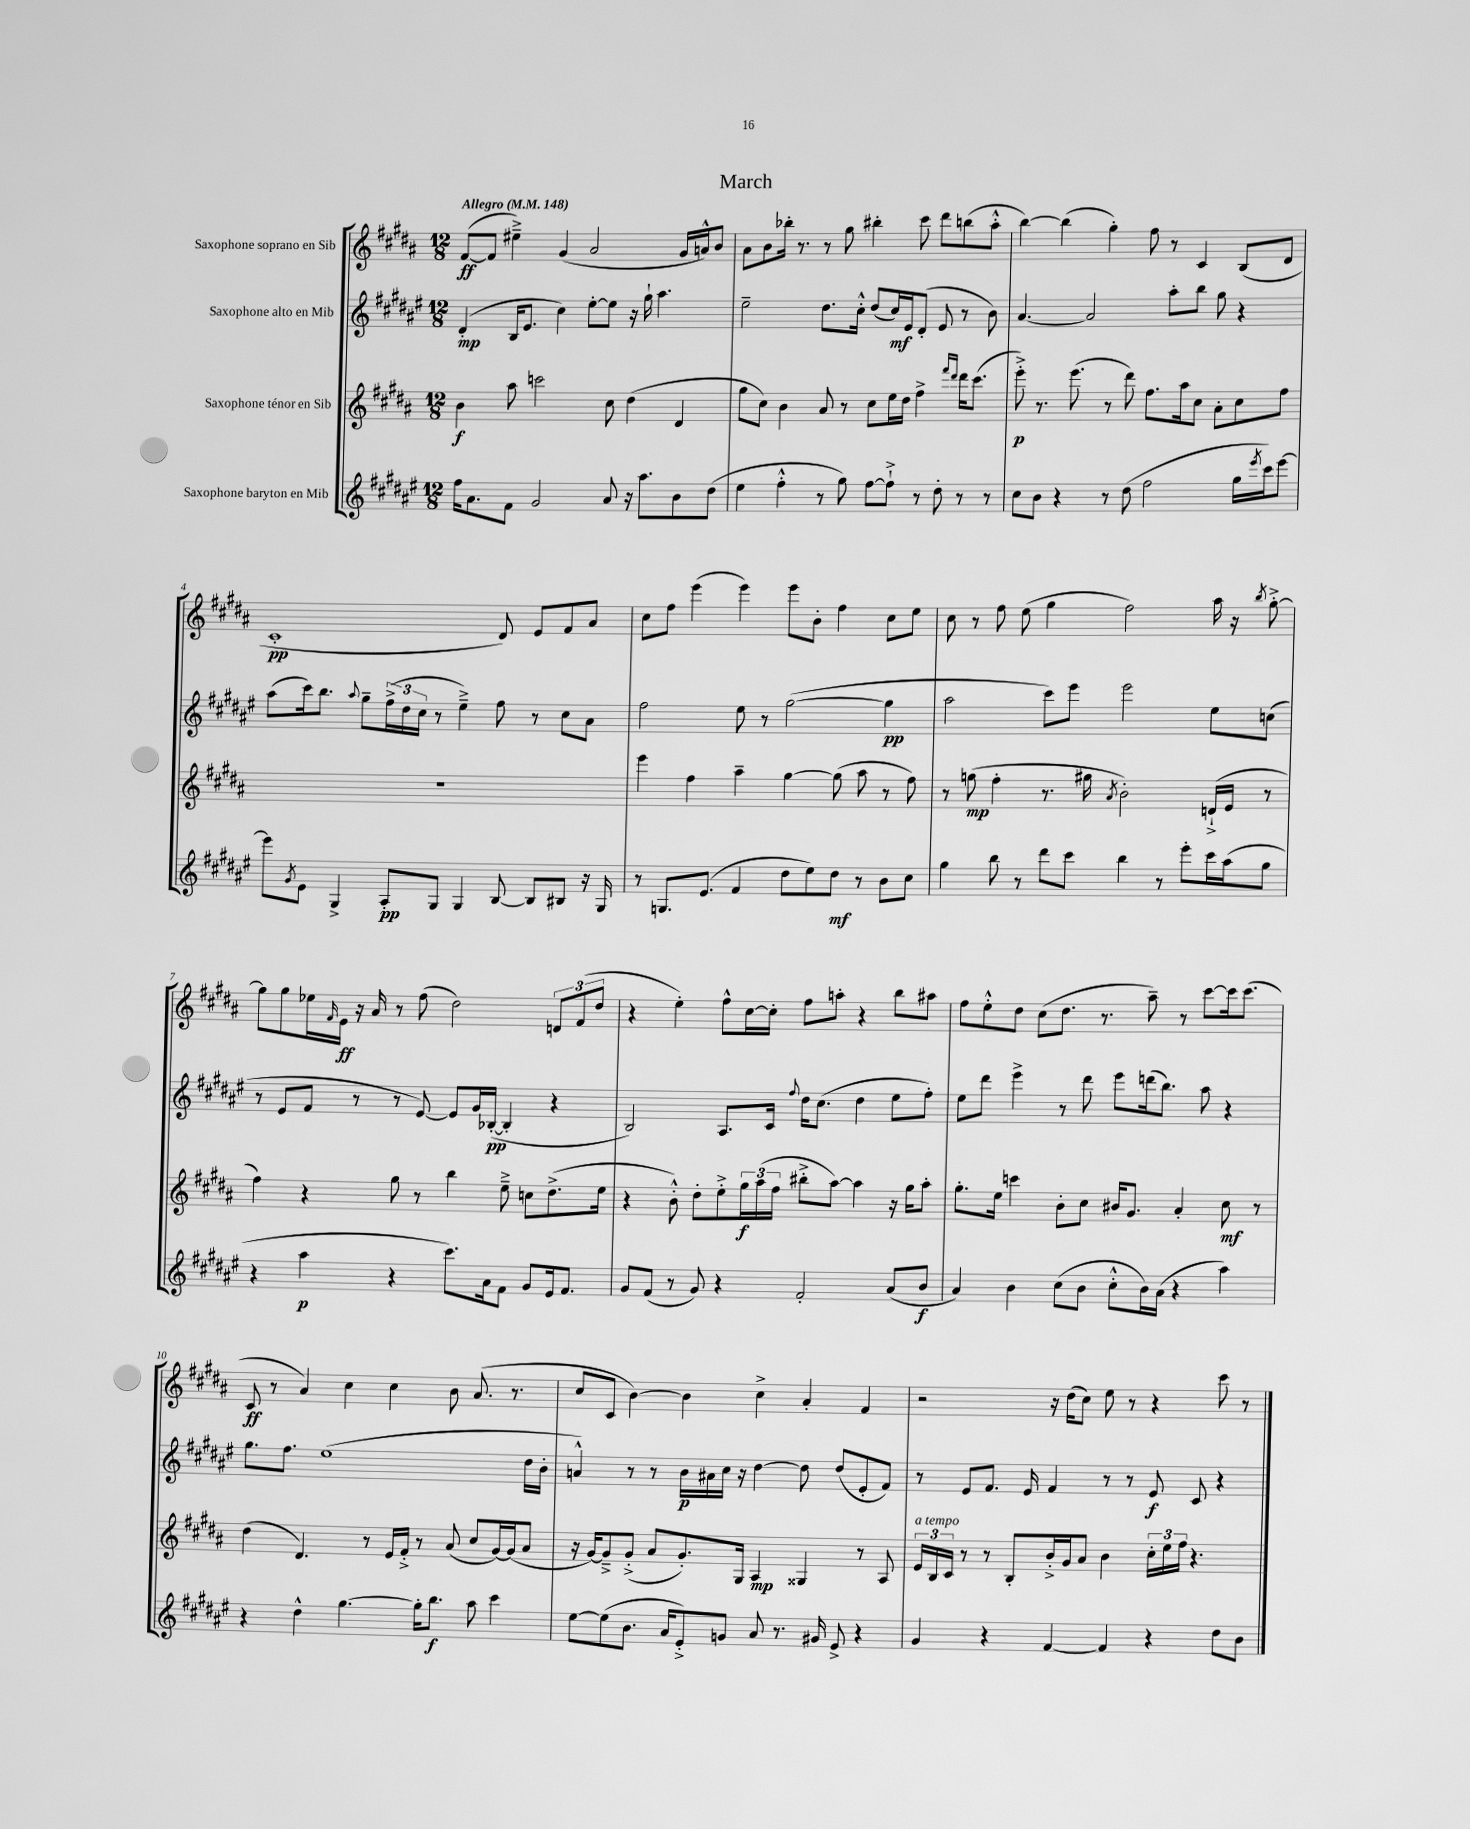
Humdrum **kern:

**kern	**kern	**kern	**kern
*staff4	*staff3	*staff2	*staff1
*clefG2	*clefG2	*clefG2	*clefG2
*k[f#c#g#d#a#e#]	*k[f#c#g#d#a#]	*k[f#c#g#d#a#e#]	*k[f#c#g#d#a#]
*M12/8	*M12/8	*M12/8	*M12/8
*MM148	*MM148	*MM148	*MM148
16ff#	4b	(4d#'	([8f#
8.a#	.	.	.
.	.	.	8f#]
8f#	8aa#	16B	4ee#~^)
.	.	8.e#	.
2g#	2ccc	.	.
.	.	4cc#)	(4g#
.	.	[8ee#'	2a#
8a#	8cc#	8ee#]	.
16r	(4dd#	16r	.
8.aa#	.	16gg#`	.
.	.	4.aa#	.
8b	4d#	.	16g#
.	.	.	16a^^)
(8dd#	.	.	8b
=	=	=	=
4ee#	8gg#	2ee#~	8a#
.	8cc#)	.	8b
4ff#'^^	4b	.	16bb-'
.	.	.	8.r
8r	8a#	8.dd#	8r
8gg#)	8r	.	8gg#
.	.	16cc#'^^	.
[8ff#	8cc#	(8dd#	4bb#'
8ff#`^]	16ee	16cc#)	.
.	16dd#	16e#	.
8r	4ff#^	(8d#'	8ccc#
8dd#'	.	8e#	8ddd#
.	16qqfff#	.	.
.	16qqddd#	.	.
8r	16ddd#	8r	(8bb
.	(8.ccc#	.	.
8r	.	8b)	8aa#'^^
=	=	=	=
8cc#	8eee'^)	[4.a#	[4bb)
8b	8.r	.	.
4r	.	.	(4bb]
.	(8.eee	.	.
.	.	2a#]	.
8r	8r	.	4gg#')
(8dd#	8ddd#)	.	.
2ff#	8.ff#	.	8ff#
.	.	8aa#'	8r
.	16aa#	.	.
.	8cc#	8bb	4c#
.	8a#'	8gg#	.
16gg#	8cc#	4r	(8B
8qeee#	.	.	.
16ccc#)	.	.	.
[8eee#	8ff#	.	8d#
=	=	=	=
8eee#]	1.r	(8aa#	1c#'
8qg#	.	.	.
8e#	.	16ccc#)	.
.	.	8.bb	.
4G#^	.	.	.
.	.	8qqaa#	.
.	.	8gg#~	.
8A#'	.	(24ff#^	.
.	.	24dd#	.
.	.	24cc#	.
8G#	.	8r	.
4G#	.	4ee#~^)	.
[8B	.	8ff#	8d#)
8B]	.	8r	8e
8B#	.	8cc#	8f#
16r	.	8a#	8a#
16G#	.	.	.
=	=	=	=
8r	4eee	2ff#	8cc#
8.G	.	.	8ff#
.	4ff#	.	(4eee
(8.e#	.	.	.
4f#	4aa#~	8ee#	4eee)
.	.	8r	.
8dd#	[4gg#	([2gg#	8eee
8ee#)	.	.	8b'
8dd#	(8gg#]	.	4ff#
8r	8aa#	.	.
8b	8r	4gg#]	8cc#
8cc#	8ff#)	.	8ee
=	=	=	=
4gg#	8r	2aa#	8cc#
.	(8gg	.	8r
8bb	4ff#'	.	8ff#
8r	.	.	(8ee
8ddd#	8.r	8ccc#)	4gg#
8ccc#	.	8eee#	.
.	16gg#	.	.
.	8qa#	.	.
4bb	2b')	2eee#	2ff#)
8r	.	.	.
8eee#'	.	.	.
16ccc#	(16d`^	8ee#	16aa#
(16aa#	16e	.	16r
.	.	.	8qbb
8gg#	8r	(8cc	[8gg#'^
=	=	=	=
4r	4ff#)	8r	8gg#]
.	.	8e#	8gg#
4aa#	4r	8f#	16ee-
.	.	.	16qqf#
.	.	.	16e
.	.	8r	16r
.	.	.	16a#
4r	8gg#	8r	8r
.	8r	[8e#)	(8ff#
8.ccc#)	4bb	8e#]	2dd#)
.	.	16g#	.
16a#	.	([16B-'	.
8f#	8ee~^	4B-']	.
8g#	8cc	.	.
16e#	(8.dd#^	4r	12d
8.f#	.	.	.
.	.	.	(12f#
.	.	.	12dd#
.	16ee	.	.
=	=	=	=
8g#	4r	2B)	4r
(8f#	.	.	.
8r	8b'^^)	.	4ee')
8g#)	8dd#'	.	.
4r	8ee'^	8.A#	8ff#^^
.	24gg#	.	[16cc#
.	(24aa#	.	.
.	.	16c#	16cc#']
.	24ff#	.	.
.	.	8qqff#	.
2f#'	8bb#'^	16dd#	8ff#
.	.	(8.cc#	.
.	[8aa#)	.	8aa'
.	4aa#]	4dd#	4r
(8a#	16r	8ee#	8bb
.	16gg#	.	.
8b	8aa#'	8ff#')	8aa#
=	=	=	=
4a#)	8.gg#'	8ee#	8ff#
.	.	8ddd#	8ee'^^
.	16ee	.	.
4b	4ccc	4eee#^	8dd#
.	.	.	(8cc#
(8cc#	8b'	8r	8.dd#
8b	8cc#	8ddd#	.
.	.	.	8.r
8cc#'^^	16b#	8eee#	.
.	8.g#	.	.
16b)	.	(16ddd	8aa#~)
(16a#	.	8.bb)	.
4r	4a#'	.	8r
.	.	8aa#	[8ccc#
4aa#)	8cc#	4r	16ccc#]
.	.	.	(8.ccc#
.	8r	.	.
=	=	=	=
4r	(4dd#	8.gg#	8c#
.	.	.	8r
.	.	8.ff#	.
4dd#^^	4.d#)	.	4a#)
.	.	(1ee#	.
[4.gg#	.	.	4cc#
.	8r	.	.
.	16e	.	4cc#
.	16f#'^	.	.
16gg#']	8r	.	.
8.bb	.	.	.
.	(8a#	.	8b
8aa#	8cc#	.	(8.a#
4ccc#	[16g#)	.	.
.	(16g#]	.	8.r
.	8a#	16dd#	.
.	.	16b'	.
=	=	=	=
[8ee#	16r	4a^^)	8cc#
.	[16g#)	.	.
(8ee#]	8g#~^]	.	8c#
8.b	(8g#'^	8r	[4b)
.	8a#	8r	.
16a#	.	.	.
8e#'^)	8.g#')	16b	4b]
.	.	16a#	.
8g	.	16cc#	.
.	16G#	16r	.
8a#	4A#	[4dd#	4cc#^
8.r	.	.	.
.	4G##	8dd#]	4a#'
16g#	.	.	.
8e#^	.	(8dd#	.
4r	8r	8e#'	4f#
.	8A#	8f#)	.
=	=	=	=
4g#	24e	8r	2r
.	24B	.	.
.	24c#	.	.
.	8r	8e#	.
4r	8r	8.f#	.
.	8B'	.	.
.	.	16e#	.
[4f#	16b'^	4f#	16r
.	16g#	.	(16dd#
.	8a#	.	8cc#)
4f#]	4b	8r	8ee
.	.	8r	8r
4r	24cc#'	8e#	4r
.	24ee	.	.
.	24ff#	.	.
.	4.r	8c#	.
8dd#	.	4r	8ccc#
8b	.	.	8r
==	==	==	==
*-	*-	*-	*-
